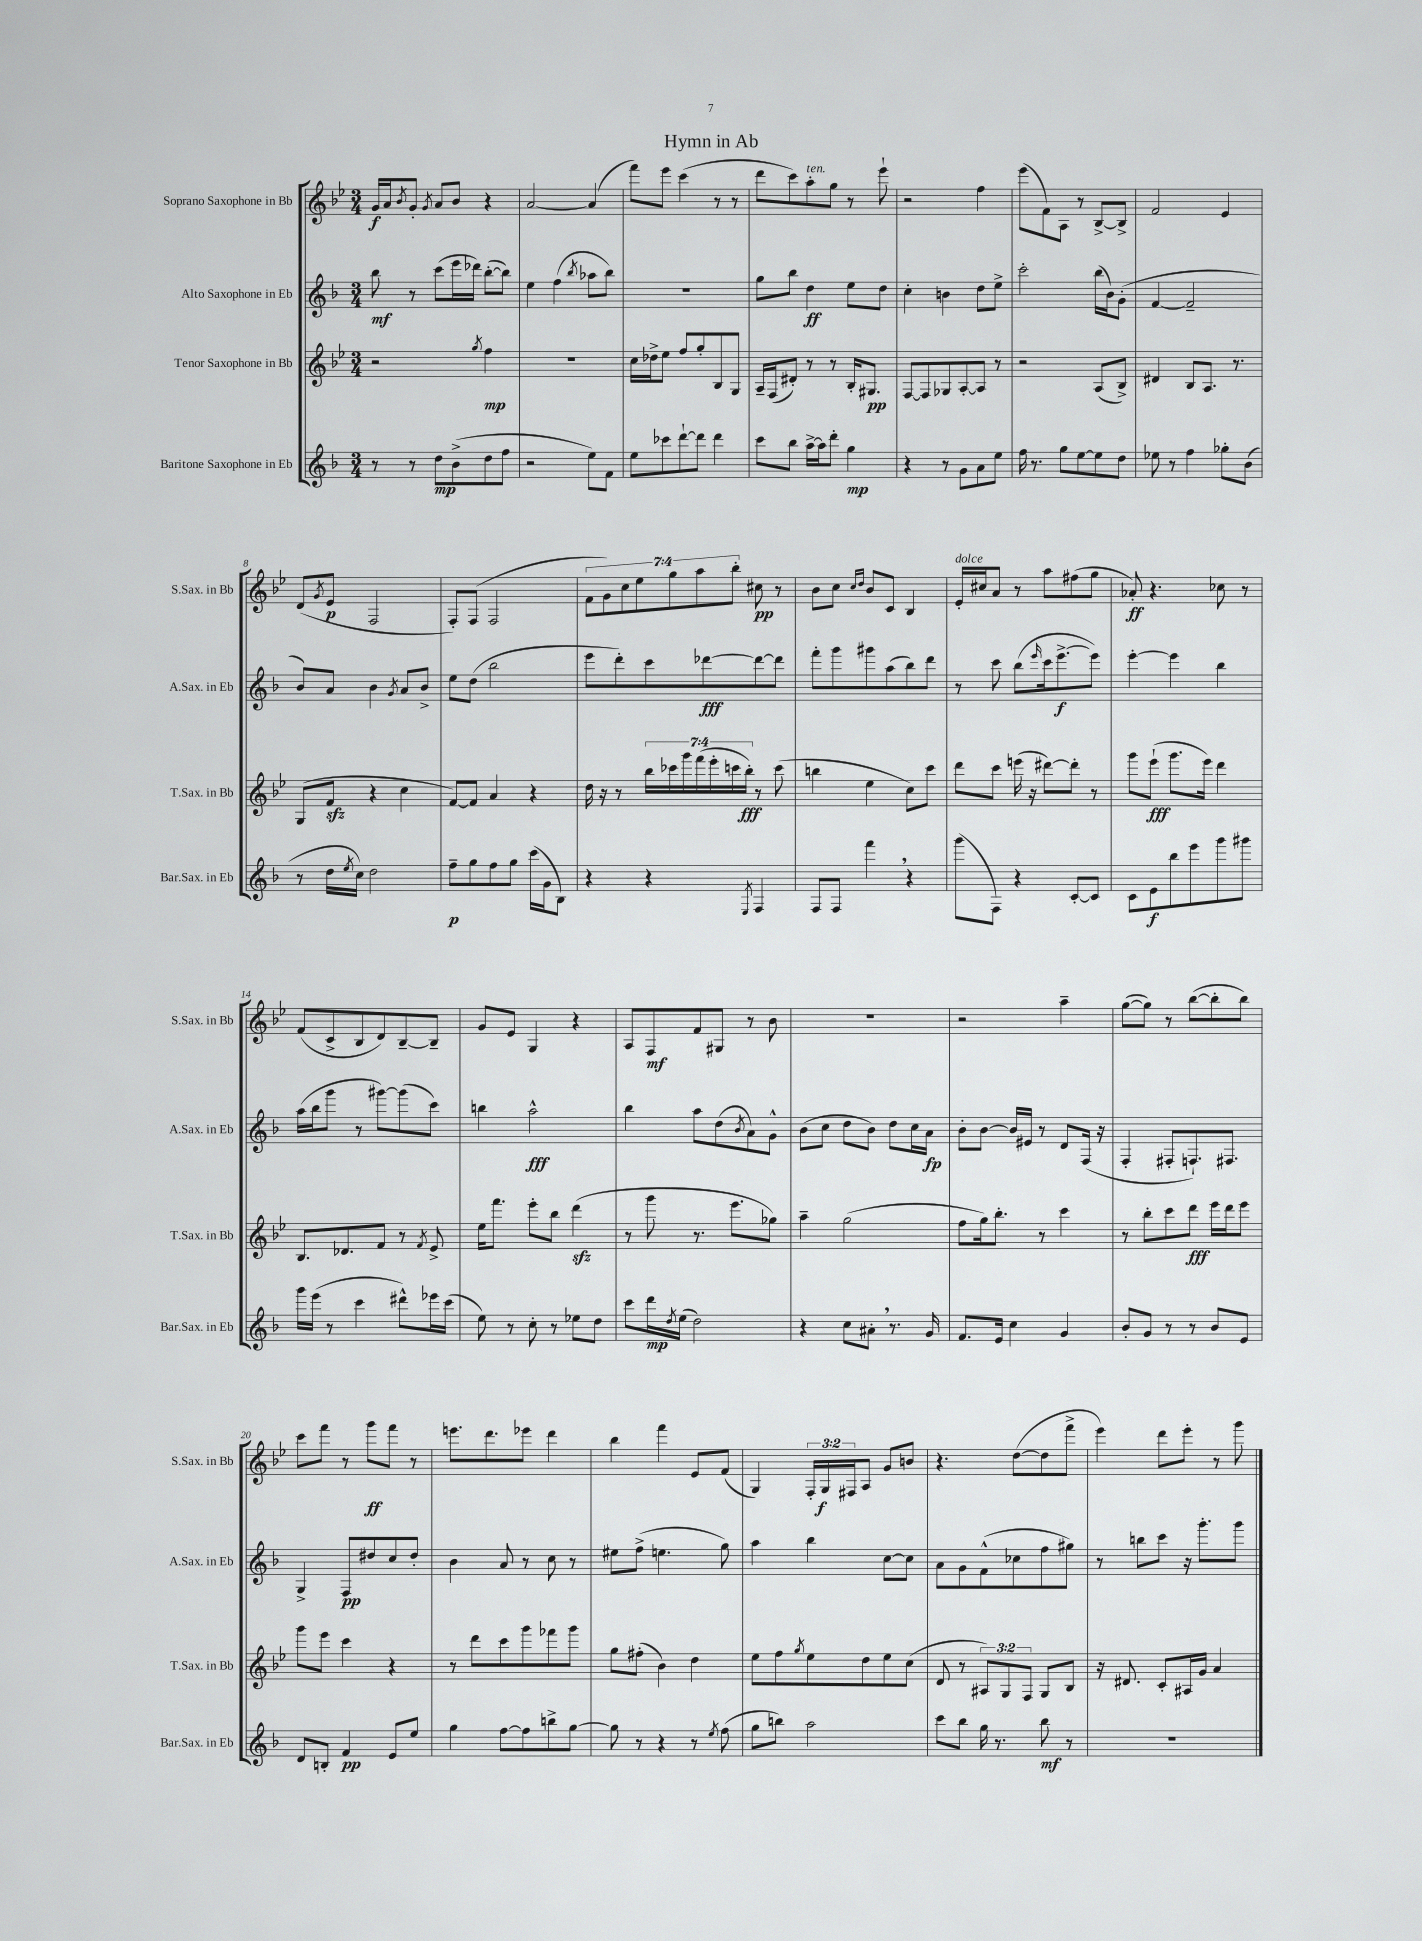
\header { title = "Hymn in Ab" }
<<
\new StaffGroup <<
\new Staff = "s0" \with { instrumentName = "Soprano Saxophone in Bb" shortInstrumentName = "S.Sax. in Bb" } {
    \clef treble \key bes \major \numericTimeSignature \time 3/4 \override Staff.TupletNumber.text = #tuplet-number::calc-fraction-text
    g'16\f a'16 \acciaccatura { bes'8 } g'8-. \acciaccatura { g'8 } a'8 bes'8 r4 |
    a'2~ a'4( |
    f'''8) ees'''8 c'''4( r8 r8 |
    d'''8 c'''8) a''8-.^\markup { \italic "ten." } g''8 r8 ees'''8-! |
    r2 f''4 |
    ees'''8( f'8) a8 r8 bes8~-> bes8-> |
    f'2 ees'4 |
    d'8( \acciaccatura { g'8 } ees'8\p f2 |
    f8-.) f8( f2 |
    \tuplet 7/4 { f'8 g'8) c''8 ees''8 g''8 a''8 bes''8-. } cis''8\pp r8 |
    bes'8 c''8 \grace { c''16 d''16 } bes'8 c'8 bes4 |
    ees'16-.^\markup { \italic "dolce" } cis''16 a'8 r8 a''8 fis''8( g''8 |
    aes'8-.\ff) r4. ces''8 r8 |
    f'8( c'8-> bes8 d'8) bes8~-- bes8-- |
    g'8 ees'8 g4 r4 |
    a8 f8\mf f'8 gis8 r8 bes'8 |
    R2. |
    r2 a''4-- |
    g''8~( g''8) r8 bes''8~( bes''8-. bes''8) |
    c'''8 f'''8 r8 g'''8\ff f'''8 r8 |
    e'''8. d'''8. ees'''8 d'''4 |
    bes''4 f'''4 ees'8 f'8( |
    g4) \tuplet 3/2 { f16-. g16\f fis16 } a8 g'8 b'8 |
    r4. d''8~( d''8 f'''8-> |
    ees'''4) d'''8 ees'''8-. r8 g'''8 \bar "|." |
}
\new Staff = "s1" \with { instrumentName = "Alto Saxophone in Eb" shortInstrumentName = "A.Sax. in Eb" } {
    \clef treble \key f \major \numericTimeSignature \time 3/4
    bes''8\mf r8 c'''8( e'''16 des'''16) bes''8~-.( bes''8) |
    e''4 f''4( \acciaccatura { bes''8 } aes''8 bes''8) |
    R2. |
    g''8 bes''8 d''4\ff e''8 d''8 |
    c''4-. b'4 d''8 e''8-> |
    c'''2-. bes''16( bes'16) g'8-.( |
    f'4~ f'2-- |
    bes'8) a'8 bes'4 \acciaccatura { g'8 } a'8 bes'8-> |
    e''8 d''8( bes''2 |
    e'''8 d'''8-.) c'''8 des'''8~\fff des'''8~ des'''8 |
    f'''8-. g'''8 gis'''8 a''8( bes''8) d'''8 |
    r8 c'''8 bes''8( \grace { e'''16 } c'''16 e'''8.~->\f e'''8) |
    e'''4~-. e'''4 bes''4 |
    a''16( bes''16 g'''8 r8 gis'''8~) gis'''8( c'''8) |
    b''4 a''2-^\fff |
    bes''4 a''8 d''8( \acciaccatura { bes'8 } a'8) g'8-^ |
    bes'8( c''8 d''8 bes'8) d''8 c''16 a'16\fp |
    bes'8-. bes'8~ bes'16 eis'16 r8 d'8 f16( r16 |
    f4-. fis8-. f8.-!) fis8. |
    g4-> f8\pp dis''8 c''8 dis''8-. |
    bes'4 a'8 r8 c''8 r8 |
    eis''8 f''8->( e''4. g''8) |
    a''4 bes''4 c''8~ c''8 |
    a'8 g'8 f'8-^( ces''8 f''8 gis''8) |
    r8 b''8 c'''8 r16 g'''8.-. g'''8 \bar "|." |
}
\new Staff = "s2" \with { instrumentName = "Tenor Saxophone in Bb" shortInstrumentName = "T.Sax. in Bb" } {
    \clef treble \key bes \major \numericTimeSignature \time 3/4 \override Staff.TupletNumber.text = #tuplet-number::calc-fraction-text
    r2 \acciaccatura { g''8 } f''4\mp |
    R2. |
    c''16 des''16-> ees''8 f''8 g''8-. bes8 g8 |
    a16-- f16( dis'8-.) r8 r8 bes16-. gis8.\pp |
    f8~ f8 ges8 a8~-. a8 r8 |
    r2 a8( bes8->) |
    dis'4 bes8 a8. r8. |
    g8( f'8\sfz r4 c''4 |
    f'8~) f'8 a'4 r4 |
    d''16 r16 r8 \tuplet 7/4 { bes''16 ces'''16 g'''16 f'''16( ees'''16-. c'''16 bes''16-.\fff) } r8 c'''8( |
    b''4 ees''4 c''8) c'''8 |
    d'''8 c'''8 e'''16( r16 dis'''8~) dis'''8-. r8 |
    g'''8 ees'''8-!\fff( g'''8. ees'''16) d'''4 |
    bes8. des'8. f'8 r8 \acciaccatura { f'8 } ees'8-> |
    ees''16 f'''8. ees'''8-. bes''8 d'''4\sfz( |
    r8 g'''8 r8. ees'''8. ges''8) |
    a''4-- g''2( |
    f''8 g''16) bes''8.-. r8 c'''4 |
    r8 bes''8-. c'''8 d'''8\fff ees'''16 d'''16 ees'''8 |
    g'''8 ees'''8 c'''4 r4 |
    r8 d'''8 c'''8 g'''8 fes'''8 g'''8 |
    g''8 fis''8-.( bes'4) d''4 |
    ees''8 f''8 \acciaccatura { g''8 } ees''8 d''8 ees''8 c''8( |
    d'8 r8 \tuplet 3/2 { ais8) g8 f8 } g8 bes8 |
    r16 dis'8. c'8-. ais16 g'16 a'4 \bar "|." |
}
\new Staff = "s3" \with { instrumentName = "Baritone Saxophone in Eb" shortInstrumentName = "Bar.Sax. in Eb" } {
    \clef treble \key f \major \numericTimeSignature \time 3/4
    r8 r8 d''8\mp bes'8->( d''8 f''8 |
    r2 e''8) f'8 |
    e''8 ces'''8 d'''8~-! d'''8 d'''4 |
    c'''8 bes''8 a''16~-> a''16 d'''8-. g''4\mp |
    r4 r8 g'8 a'8 e''8 |
    f''16 r8. g''8 e''8~ e''8 d''8 |
    ees''8 r8 f''4 ges''8-. bes'8( |
    r8 d''16 \acciaccatura { e''8 } c''16) d''2 |
    f''8--\p g''8 f''8 g''8 c'''16( g'16 bes8) |
    r4 r4 \acciaccatura { e8 } f4 |
    f8 f8 f'''4 \breathe r4 |
    g'''8( f8) r4 c'8~-. c'8 |
    c'8 e'8\f bes''8 e'''8 g'''8 gis'''8 |
    g'''16 e'''16( r8 c'''4 dis'''8-^) ees'''16 c'''16( |
    e''8) r8 c''8-. r8 ees''8 d''8 |
    c'''8 d'''16\mp \acciaccatura { d''8 } e''16( d''2) |
    r4 c''8 ais'8-. \breathe r8. g'16 |
    f'8. e'16 c''4 g'4 |
    bes'8-. g'8 r8 r8 bes'8 e'8 |
    d'8 b8-. f'4\pp e'8 e''8 |
    g''4 f''8~ f''8 b''8-> g''8~ |
    g''8 r8 r4 r8 \acciaccatura { e''8 } f''8( |
    g''8 b''8) a''2 |
    c'''8 bes''8 g''16 r8. bes''8\mf r8 |
    R2. \bar "|." |
}
>>
>>
